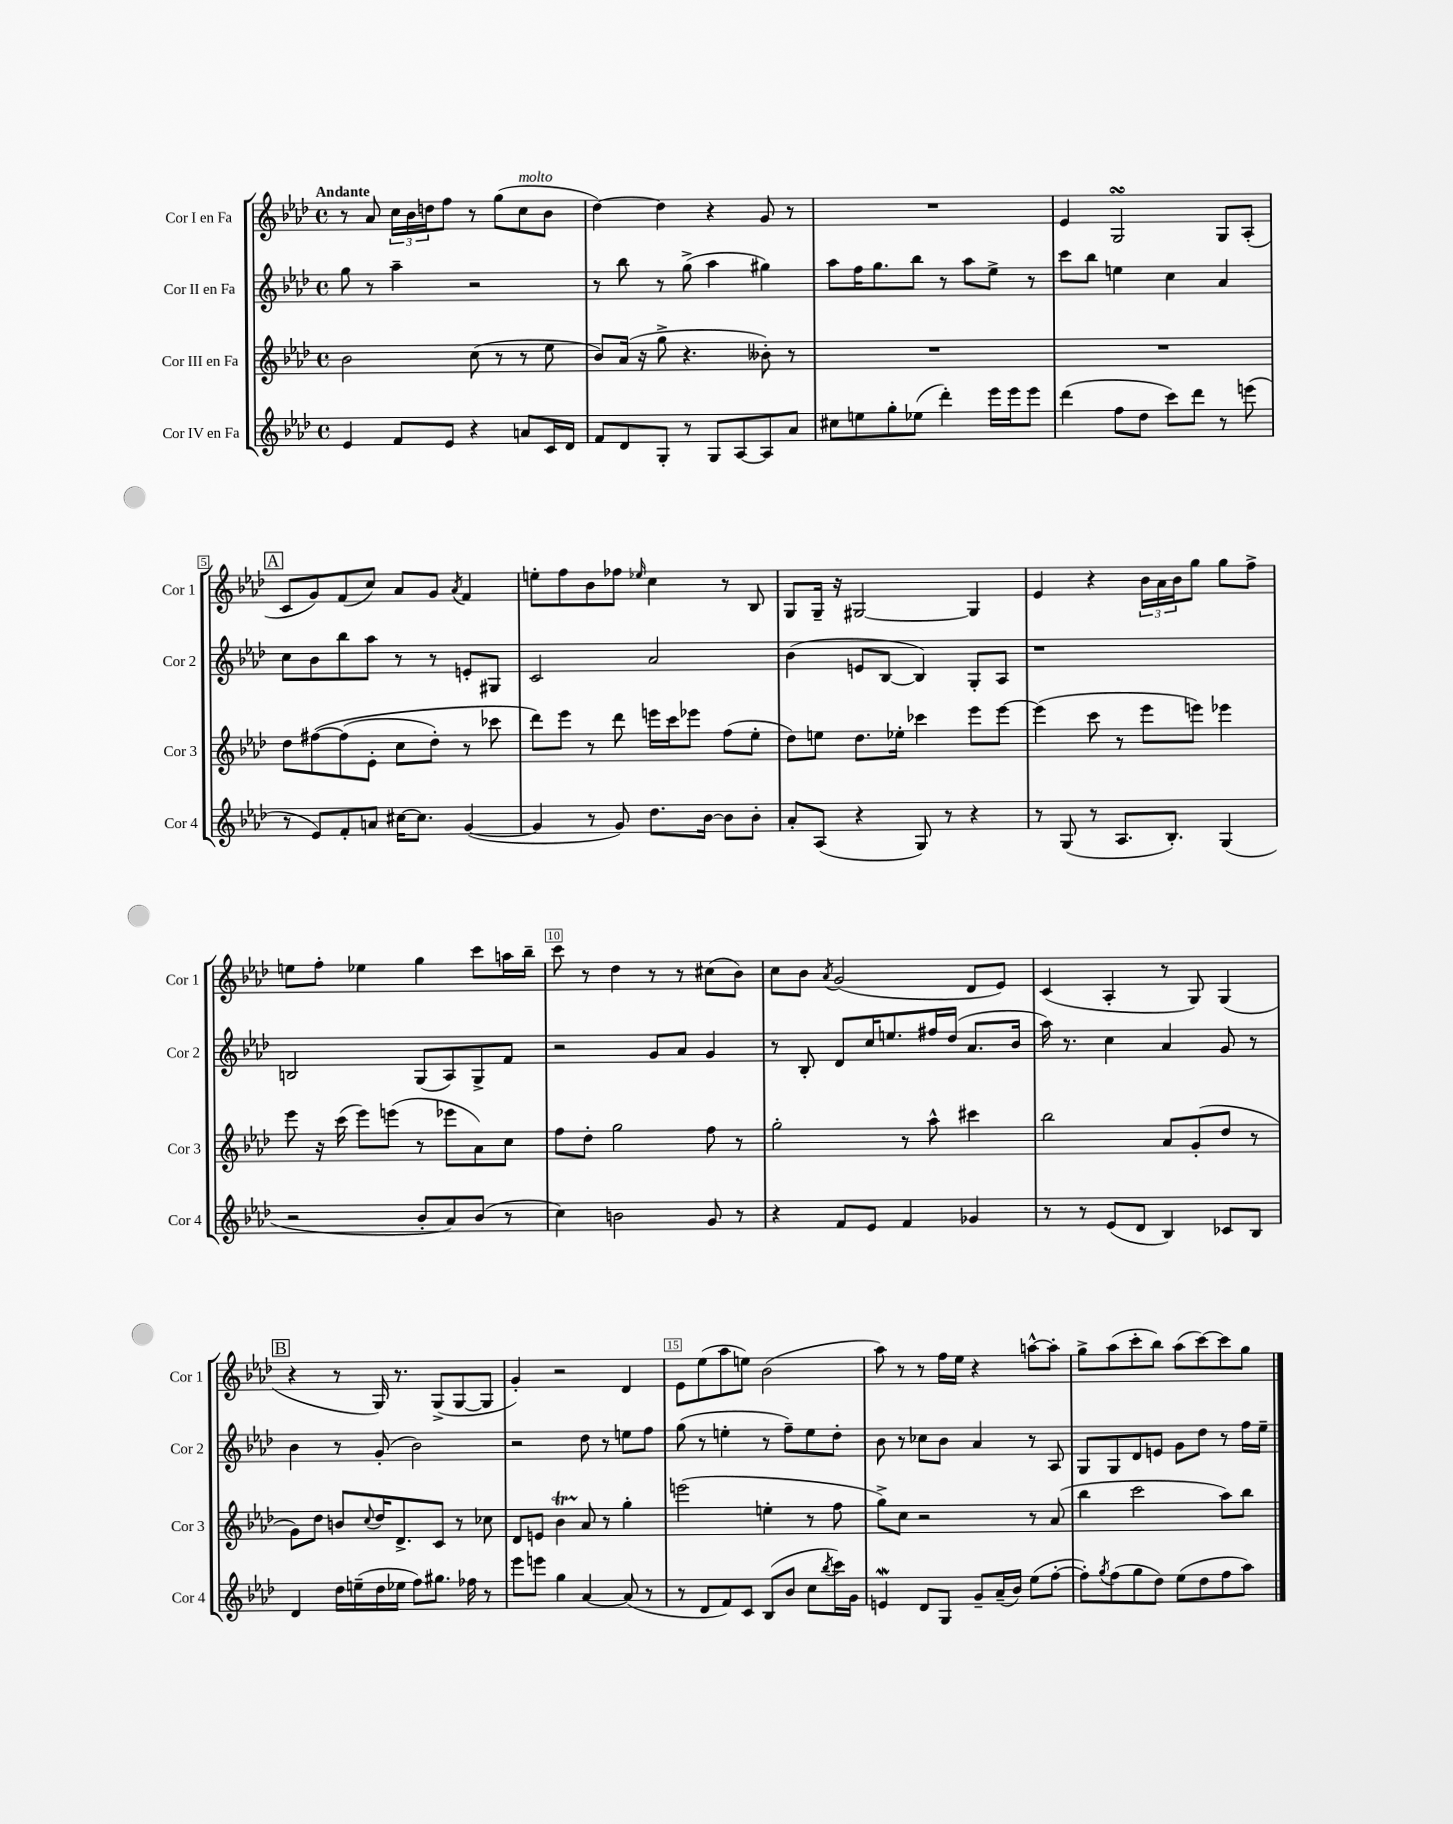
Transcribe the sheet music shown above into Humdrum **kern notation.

**kern	**kern	**kern	**kern
*staff4	*staff3	*staff2	*staff1
*clefG2	*clefG2	*clefG2	*clefG2
*k[b-e-a-d-]	*k[b-e-a-d-]	*k[b-e-a-d-]	*k[b-e-a-d-]
*M4/4	*M4/4	*M4/4	*M4/4
*met(c)	*met(c)	*met(c)	*met(c)
4e-	2b-	8gg	8r
.	.	8r	8a-
8f	.	4aa-~	24cc
.	.	.	24b-
.	.	.	24dd
8e-	.	.	8ff
4r	(8cc	2r	8r
.	8r	.	(8gg
8a	8r	.	8cc
16c	8ee-	.	8b-
16d-	.	.	.
=	=	=	=
8f	8b-)	8r	[4dd-)
8d-	(16a-	8bb-	.
.	16r	.	.
8G'	8gg^	8r	4dd-]
8r	4.r	(8gg^	.
8G	.	4aa-	4r
[8A-	.	.	.
8A-]	8b--')	4gg#)	8g
8a-	8r	.	8r
=	=	=	=
8cc#	1r	8aa-	1r
8ee	.	16ff	.
.	.	8.gg	.
8gg'	.	.	.
(8ee-	.	8bb-	.
4ddd-')	.	8r	.
.	.	8aa-	.
16eee-	.	8ee-^	.
16eee-	.	.	.
8eee-	.	8r	.
=	=	=	=
(4ddd-	1r	8ccc	4e-
.	.	8bb-	.
8ff	.	4ee	2G
8dd-	.	.	.
8ccc)	.	4cc	.
8ddd-	.	.	.
8r	.	4a-	8G
(8eee	.	.	(8A-'
=	=	=	=
8r	8dd-	8cc	8c
8e-)	&([8ff#	8b-	8g)
8f'	(8ff#]	8bb-	(8f
8a	8e-'	8aa-	8cc)
[16cc#	8cc	8r	8a-
8.cc#]	.	.	.
.	8dd-')	8r	8g
.	.	.	8qa-
([4g	8r	8e'	4f
.	8ccc-	8G#	.
=	=	=	=
4g]	8ddd-&)	2c	8ee'
.	8eee-	.	8ff
8r	8r	.	8b-
8g)	8ddd-	.	8ff-
.	.	.	16qqee-
8.dd-	16eee	2a-	4cc
.	16ccc	.	.
.	8eee-	.	.
[16b-	.	.	.
8b-]	(8ff	.	8r
8b-'	8ee-'	.	8B-
=	=	=	=
8a-'	8dd-)	(4b-	8G
(8A-	8ee	.	16G~
.	.	.	16r
4r	8.dd-	8e	[2G#
.	.	[8B-	.
.	16ee-'	.	.
8G)	4ccc-	4B-])	.
8r	.	.	.
4r	8eee-	8G'	4G#]
.	[8eee-	8A-	.
=	=	=	=
8r	(4eee-]	1r	4e-
(8G	.	.	.
8r	8ccc	.	4r
8.A-	8r	.	.
.	8eee-	.	24b-
.	.	.	24a-
8.B-')	.	.	.
.	.	.	24b-
.	8eee)	.	8gg
(4G	4eee-	.	8gg
.	.	.	8ff^
=	=	=	=
2r	8eee-	2B	8ee
.	16r	.	8ff'
.	(16ccc	.	.
.	8eee-)	.	4ee-
.	(8eee	.	.
8b-'	8r	(8G	4gg
8a-)	8eee-	8A-)	.
(8b-	8a-)	8G^	8ccc
8r	8cc	8f	16aa
.	.	.	16bb-~
=	=	=	=
4cc)	8ff	2r	8ccc
.	8dd-'	.	8r
2b	2gg	.	4dd-
.	.	8g	8r
.	.	8a-	8r
8g	8ff	4g	(8cc#
8r	8r	.	8b-)
=	=	=	=
4r	2gg'	8r	8cc
.	.	8B-'	8b-
.	.	.	8qa-
8f	.	8d-	(2g
8e-	.	16cc	.
.	.	8.ee	.
4f	8r	.	.
.	8aa-^^	16ff#	.
.	.	(16dd-	.
4g-	4ccc#	8.a-	8d-
.	.	.	8e-)
.	.	16b-	.
=	=	=	=
8r	2bb-	16aa-)	(4c
.	.	8.r	.
8r	.	.	.
(8e-	.	4cc	4A-'
8d-	.	.	.
4B-)	8a-	4a-	8r
.	(8g'	.	8G)
8c-	8dd-	8g	(4G
8B-	8r	8r	.
=	=	=	=
4d-	8g)	4b-	4r
.	8dd-	.	.
16dd-	8b	8r	8r
(16ee~	.	.	.
.	8qqcc	.	.
16dd-	16dd-	(8g'	16G)
16ee-	8.d-^	.	8.r
8ff)	.	2b-)	.
8.gg#	8c	.	(8G^
.	8r	.	[8G
16ff-	.	.	.
8r	8cc-	.	8G]
=	=	=	=
8eee-	8d-	2r	4g')
8eee	8e	.	.
4gg	4b-	.	2r
[4a-	8a-	8dd-	.
.	8r	8r	.
(8a-]	4gg'	8ee	4d-
8r	.	8ff	.
=	=	=	=
8r	(2eee	(8gg	8e-
8d-	.	8r	(8ee-
8f)	.	4ee'	8aa-
8c	.	.	8ee)
(8B-	4ee'	8r	(2b-
8b-	.	8ff~)	.
8cc	8r	8ee	.
8qbb-	.	.	.
16ccc)	8ff	8dd-'	.
16g	.	.	.
=	=	=	=
4e	8gg^)	8b-	8aa-)
.	8cc	8r	8r
8d-	2r	8cc-	8r
8G	.	8b-	16ff
.	.	.	16ee-
8g~	.	4a-	4r
(16a-~	.	.	.
16b-)	.	.	.
(8ee-	8r	8r	[8aa^^
[8ff'	(8a-	8A-	8aa']
=	=	=	=
8ff'])	4bb-	8G	8gg^
8qgg	.	.	.
(8ff	.	8G	(8aa-
8gg	2ccc	8d-	8ccc'
8dd-)	.	8e	8bb-)
(8ee-	.	8g	(8aa-
8dd-	.	8dd-	[8ccc)
8ff	8aa-)	8r	8ccc]
8aa-)	8bb-	16ff	8gg
.	.	16ee-~	.
==	==	==	==
*-	*-	*-	*-
